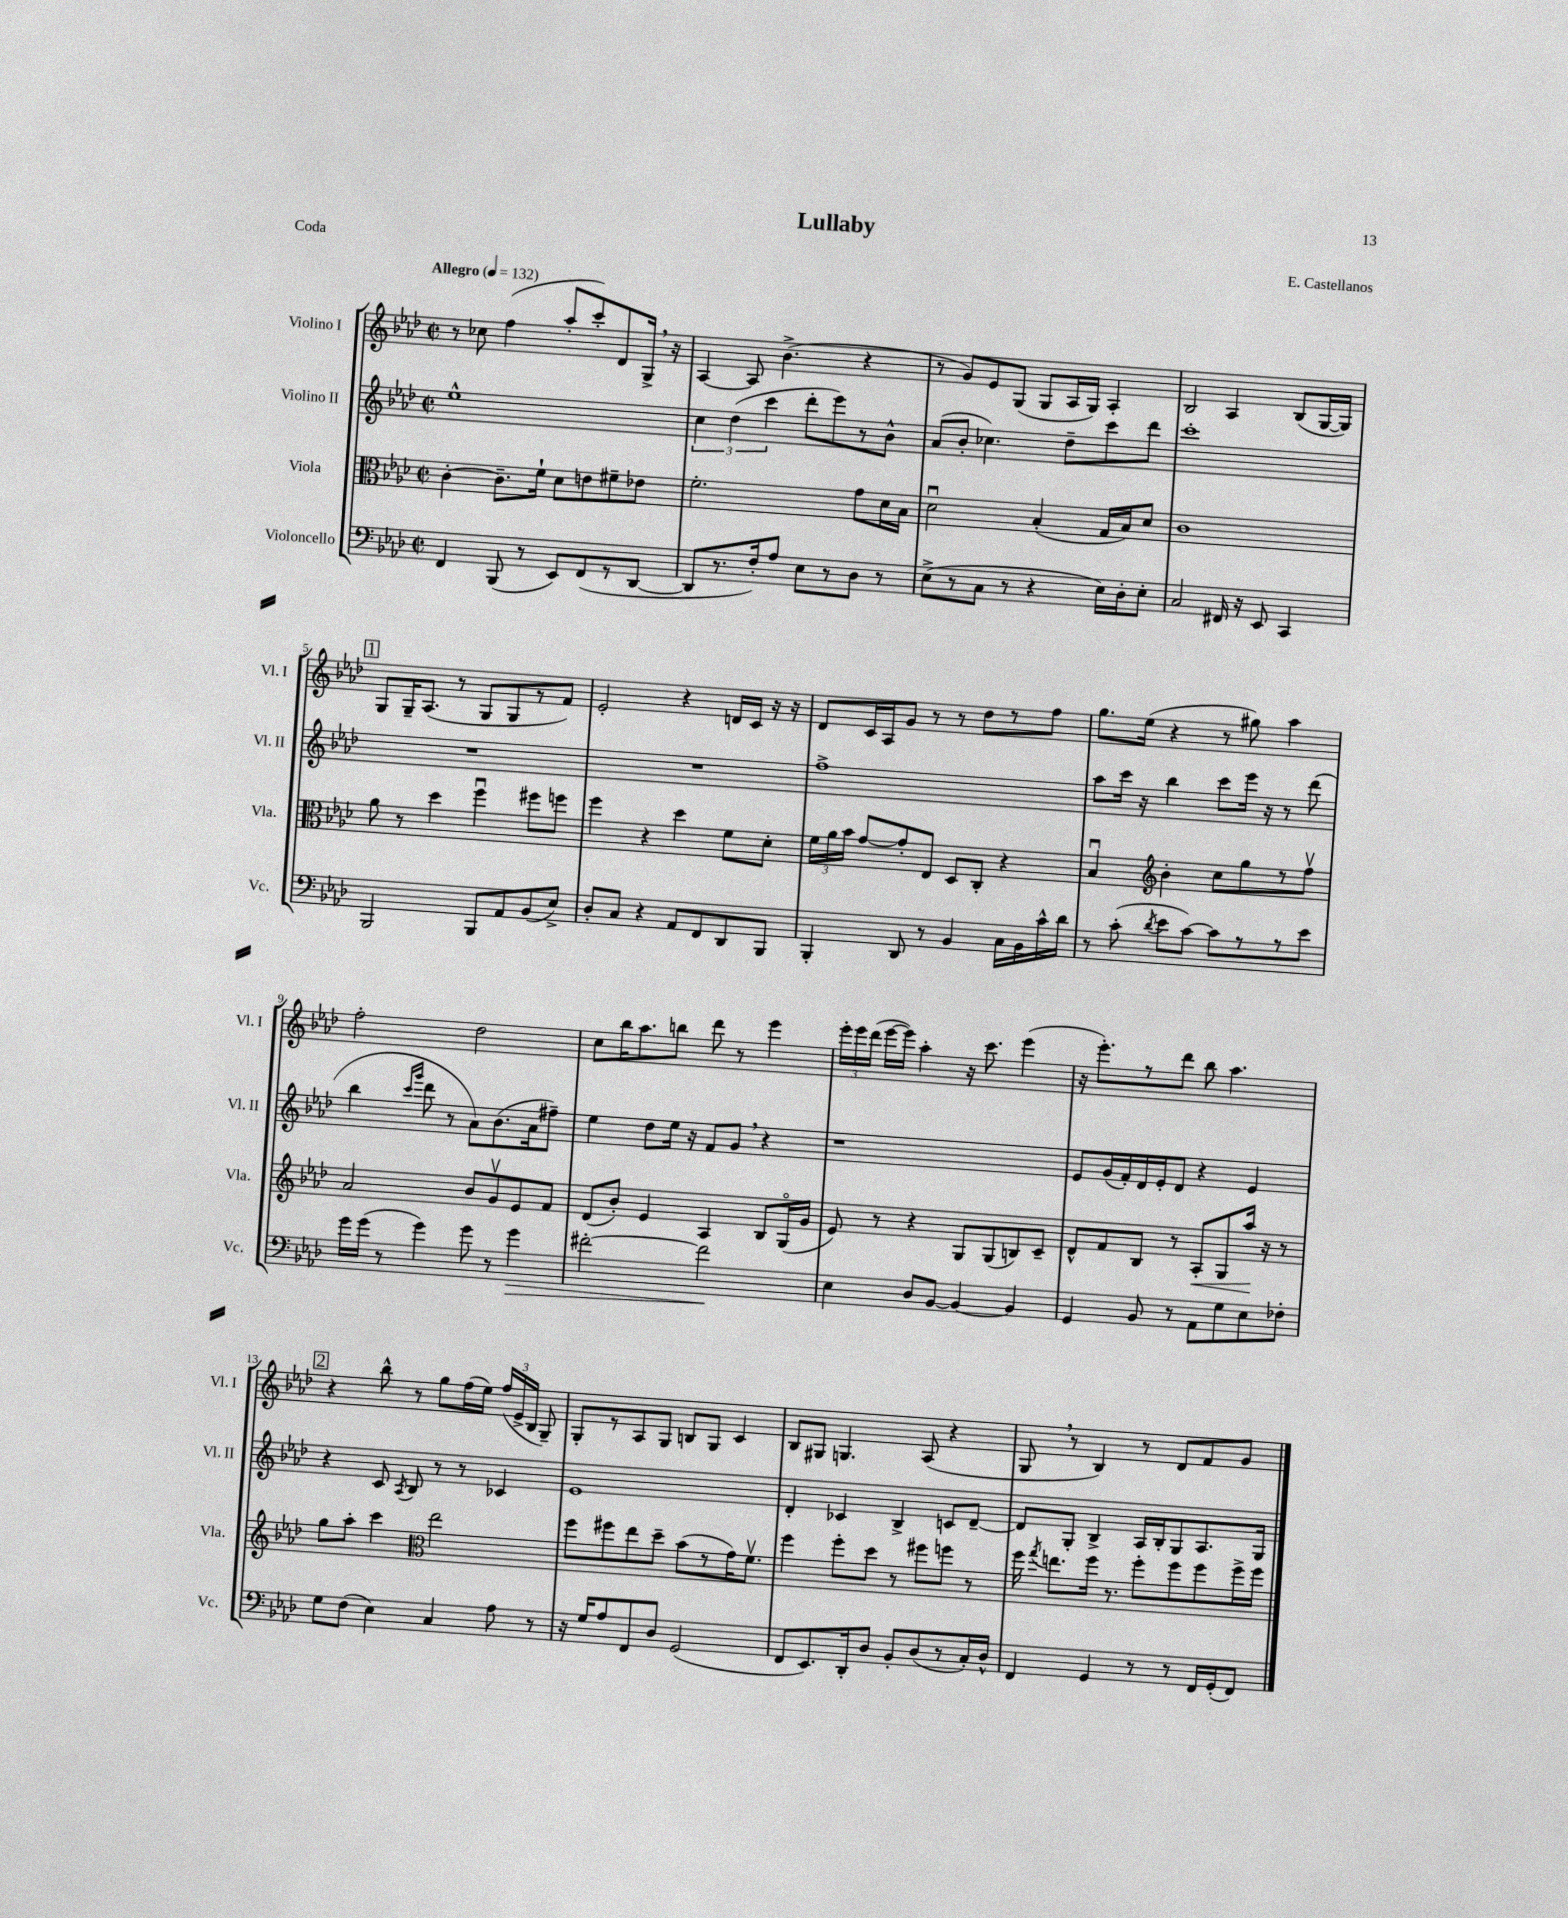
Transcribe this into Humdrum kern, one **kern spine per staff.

**kern	**kern	**kern	**kern
*staff4	*staff3	*staff2	*staff1
*clefF4	*clefC3	*clefG2	*clefG2
*k[b-e-a-d-]	*k[b-e-a-d-]	*k[b-e-a-d-]	*k[b-e-a-d-]
*M2/2	*M2/2	*M2/2	*M2/2
*met(c|)	*met(c|)	*met(c|)	*met(c|)
*MM132	*MM132	*MM132	*MM132
4FF	[4c'	1ee-^^	8r
.	.	.	8cc-
(8BBB-	8.c~]	.	(4ff
8r	.	.	.
.	16f`	.	.
8EE-)	8d-	.	8aa-'
(8FF	8e	.	8ccc')
8r	8f#~	.	8d-
[8DD-	8e-	.	16G^
.	.	.	16r
=	=	=	=
8DD-]	2.f'	6cc	[4A-
8.r	.	.	.
.	.	(6dd-	.
.	.	.	8A-]
16F')	.	.	.
.	.	6ccc	.
8A-	.	.	(4.b-^
8E-	.	8ddd-'	.
8r	.	8eee-)	.
8D-	8g	8r	4r
8r	16d-	8b-^^	.
.	16B-	.	.
=	=	=	=
(8E-^	2d-u	(8a-	8r
8r	.	8b-'	8g)
8C	.	4.cc-)	8e-
8r	.	.	(8G
4r	(4B-'	.	8G
.	.	8dd-~	16A-
.	.	.	16G)
16E-)	16G	8ccc	4A-'
16D-'	16B-)	.	.
8E-'	8d-	8ddd-	.
=	=	=	=
2C	1c	1ccc'	2B-
16FF#	.	.	4A-
16r	.	.	.
8EE-	.	.	.
4CC	.	.	(8B-
.	.	.	[16G
.	.	.	16G])
=	=	=	=
2BBB-	8a-	1r	8G
.	8r	.	16G~
.	.	.	(8.A-
.	4dd-	.	.
.	.	.	8r
8BBB-	4ffu	.	8G
8AA-	.	.	8G
(8BB-	8ff#	.	8r
8E-^)	8ff	.	8f)
=	=	=	=
8D-'	4ff	1r	2e-'
8C	.	.	.
4r	4r	.	.
8AA-	4dd-	.	4r
8FF	.	.	.
8DD-	8f	.	16d
.	.	.	16c
8BBB-	8d-'	.	16r
.	.	.	16r
=	=	=	=
4BBB-'	24f	1ff^	8d-
.	24a-	.	.
.	24b-	.	.
.	[8g	.	16c
.	.	.	16A-
8DD-	8g']	.	8g
8r	8E-	.	8r
4BB-	8D-	.	8r
.	8C'	.	8dd-
16C	4r	.	8r
16BB-	.	.	.
16c^^	.	.	8ff
16d-	.	.	.
=	=	=	=
8r	4B-u	8aa-	8.gg
(8c'	.	16ccc	.
.	.	16r	(16ee-
*	*clefG2	*	*
8qd-	.	.	.
8e-	4b-'	4bb-	4r
[8c)	.	.	.
8c]	8cc	8ccc	8r
8r	8gg	16eee-	8gg#)
.	.	16r	.
8r	8r	8r	4aa-
8e-	8ffv	(8ddd-	.
=	=	=	=
16g	2a-	4bb-	2ff'
(16g	.	.	.
8r	.	.	.
.	.	16qqccc	.
.	.	16qqggg	.
4g)	.	8ddd-	.
.	.	8r	.
8g	8b-	8a-)	2dd-
8r	8gv	(8.b-	.
4g	8e-	.	.
.	.	16a-	.
.	8f	8ff#~)	.
=	=	=	=
[2f#'	(8d-	4ee-	8cc
.	8b-')	.	16bb-
.	.	.	8.aa-
.	4e-	8dd-	.
.	.	16ee-	8bb
.	.	16r	.
2f#]	4A-	8f	8ddd-
.	.	8g	8r
.	8B-	4r	4eee-
.	(16Go	.	.
.	16g	.	.
=	=	=	=
4E-	8e-)	1r	24eee-'
.	.	.	24eee-
.	.	.	(24ddd-
.	8r	.	[16eee-
.	.	.	16eee-])
8D-	4r	.	4aa-'
[8BB-	.	.	.
4BB-_	8G	.	16r
.	.	.	8.ccc
.	(8G	.	.
4BB-]	8B)	.	(4eee-
.	8c~	.	.
=	=	=	=
4GG	8d-^^	8e-	16r
.	.	.	8.eee-')
.	8f	(16g	.
.	.	16f')	.
8BB-	8B-	16d-	8r
.	.	16e-'	.
8r	8r	8d-	8ddd-
8AA-	8A-'	4r	8bb-
8G	8G	.	4.aa-
8E-	16aa-	4e-	.
.	16r	.	.
8F-'	8r	.	.
=	=	=	=
8G	8gg	4r	4r
(8F	8aa-'	.	.
4E-)	4ccc	8c	8bb-^^
.	.	8qA-	.
.	.	8B-	8r
*	*clefC3	*	*
4C	2ee-	8r	8gg
.	.	8r	(16ff
.	.	.	16ee-)
8A-	.	4c-	(24ff
.	.	.	24e-^
.	.	.	24B-
8r	.	.	8G~)
=	=	=	=
16r	8ff	1e-	8G'
16G	.	.	.
8A-	8ff#	.	8r
8FF	8ee-	.	8A-
8D-	8dd-~	.	8G
(2GG	(8b-	.	8B
.	8r	.	8G
.	16g)	.	4c
.	8.fv	.	.
=	=	=	=
8FF	4ff	4d-'	8B-
8.EE-)	.	.	8G#
.	8ff'	4c-	4.G
16DD-'	.	.	.
8D-	8dd-	.	.
8BB-'	8r	4B-^	.
(8D-	8ff#	.	(8A-
8r	8ff	8c	4r
16C')	8r	[8d-~	.
16D-^^	.	.	.
=	=	=	=
4FF	16ff	8d-]	8G
.	8qgg	.	.
.	8.ee	.	.
.	.	8G'	8r
4GG	16ff	4B-^	4B-)
.	8.r	.	.
8r	8ff'	16A-	8r
.	.	16B-'	.
8r	8ff	8G	8d-
16FF	8ff	8.A-	8f
(16GG'	.	.	.
8FF)	16ff^	.	8g
.	16ff	16G	.
==	==	==	==
*-	*-	*-	*-
